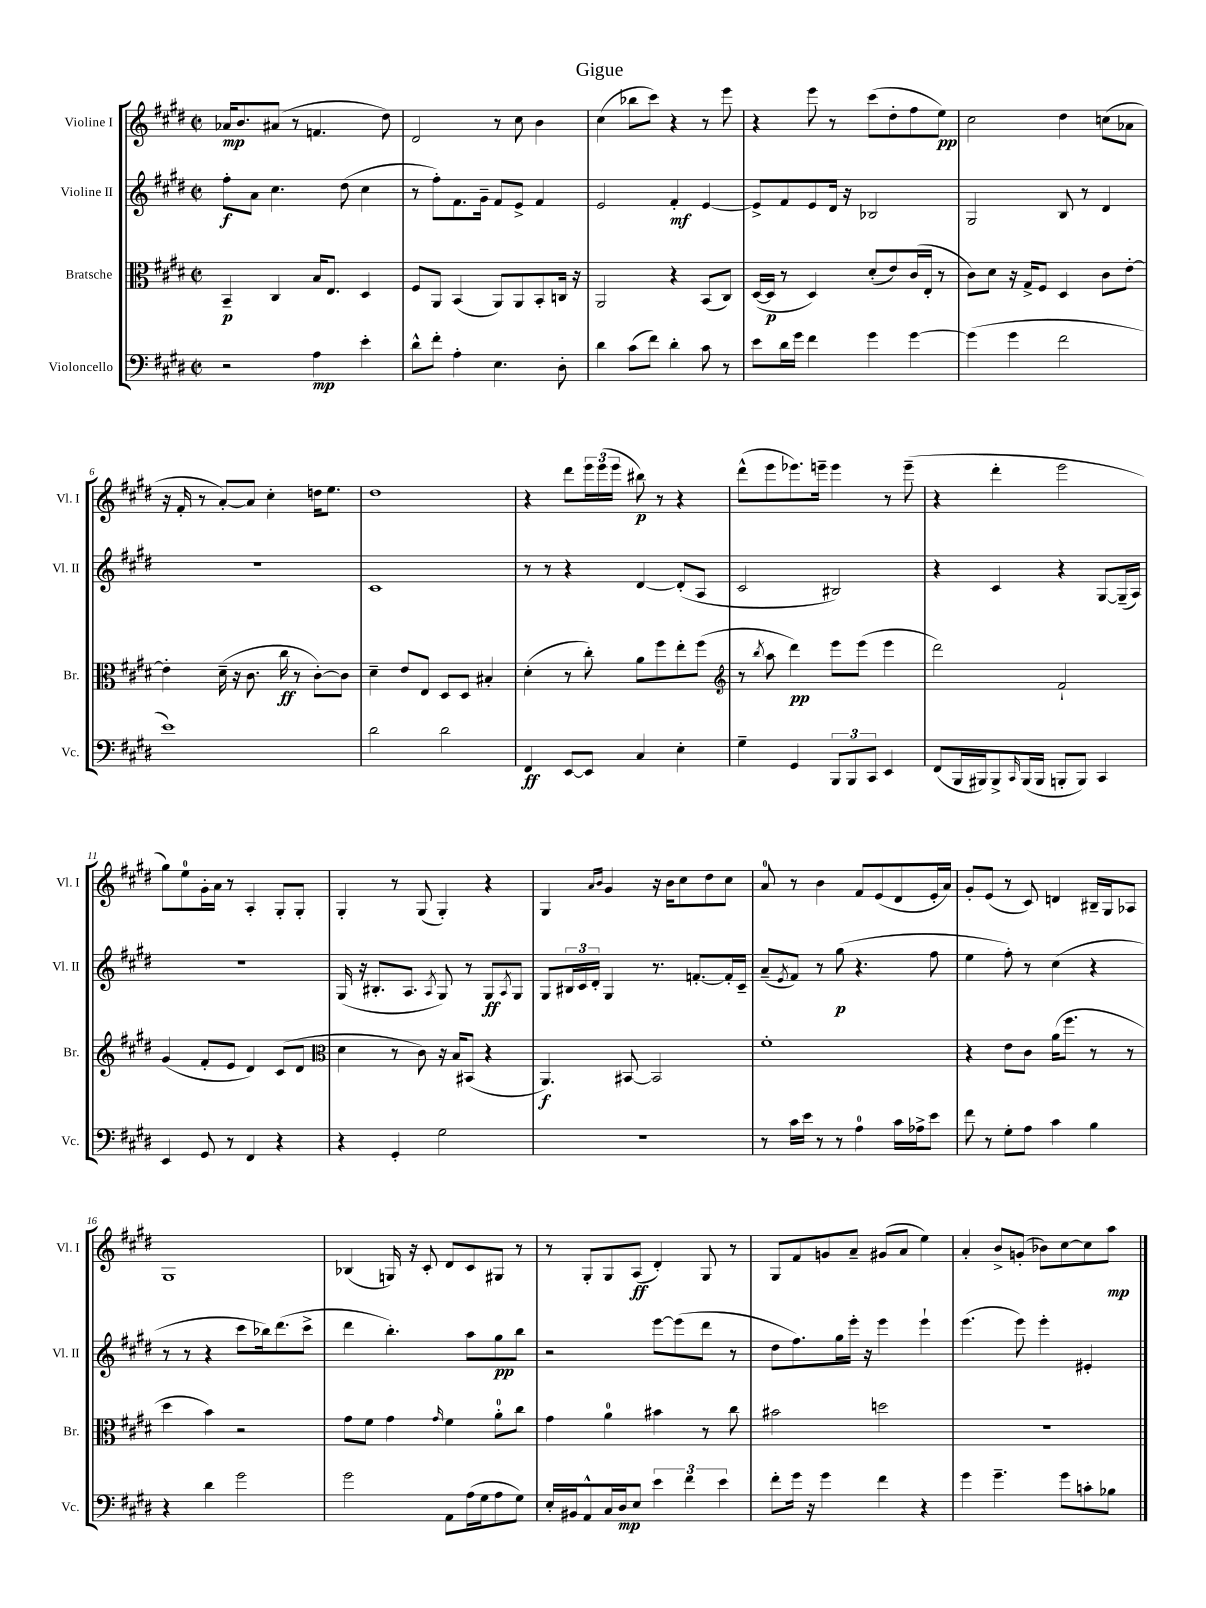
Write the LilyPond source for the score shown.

\header { title = "Gigue" }
<<
\new StaffGroup <<
\new Staff = "s0" \with { instrumentName = "Violine I" shortInstrumentName = "Vl. I" } {
    \clef treble \key e \major \defaultTimeSignature \time 2/2
    aes'16\mp b'8. ais'8( r8 f'4. dis''8) |
    dis'2 r8 cis''8 b'4 |
    cis''4( bes''8 cis'''8) r4 r8 e'''8 |
    r4 e'''8 r8 cis'''8( dis''8-. fis''8 e''8\pp) |
    cis''2 dis''4 c''8( aes'8 |
    r16 fis'16-. r8 a'8~-.) a'8 cis''4-. d''16 e''8. |
    dis''1 |
    r4 dis'''8 \tuplet 3/2 { e'''16 e'''16( e'''16 } bis''8\p) r8 r4 |
    dis'''8-^( e'''8 ees'''8.) e'''16-- e'''4 r8 e'''8--( |
    r4 dis'''4-. e'''2 |
    gis''8) e''8-0 gis'16-. a'16 r8 a4-. gis8-. gis8-. |
    gis4-. r8 gis8( gis4-.) r4 |
    gis4 \grace { a'16 b'16 } gis'4 r16 b'16 cis''8 dis''8 cis''8 |
    a'8-0 r8 b'4 fis'8 e'8( dis'8 e'16-. a'16) |
    gis'8-. e'8( r8 cis'8) d'4 bis16-- gis16 aes8 |
    gis1 |
    bes4( g16) r16 cis'8-. dis'8 cis'8 gis8 r8 |
    r8 gis8-. gis8 a8\ff( dis'4-.) gis8 r8 |
    gis8 fis'8 g'8 a'8-- gis'8( a'8 e''4) |
    a'4-. b'8-> g'8-.( bes'8) cis''8~ cis''8 a''8\mp \bar "|." |
}
\new Staff = "s1" \with { instrumentName = "Violine II" shortInstrumentName = "Vl. II" } {
    \clef treble \key e \major \defaultTimeSignature \time 2/2
    fis''8-.\f a'8 cis''4. dis''8( cis''4 |
    r8 fis''8-.) fis'8. gis'16-- fis'8 e'8-> fis'4 |
    e'2 fis'4-.\mf e'4~ |
    e'8-> fis'8 e'8 dis'16 r16 bes2 |
    gis2 b8 r8 dis'4 |
    r1 |
    cis'1 |
    r8 r8 r4 dis'4~ dis'8-.( a8 |
    cis'2 bis2) |
    r4 cis'4 r4 gis8~ gis16--( a16) |
    R1 |
    gis16( r16 bis8.-. a8. \acciaccatura { a8 } gis8) r8 gis8\ff \acciaccatura { a8 } gis8 |
    gis8 \tuplet 3/2 { bis16 cis'16 dis'16-. } gis4 r8. f'8.~-. f'16-. cis'16-- |
    a'8--( \acciaccatura { e'8 } fis'8) r8 gis''8\p( r4. fis''8 |
    e''4 fis''8-.) r8 cis''4( r4 |
    r8 r8 r4 cis'''8 bes''16) dis'''8.( cis'''8-> |
    dis'''4 b''4.-.) a''8 gis''8\pp b''8 |
    r2 e'''8~ e'''8( dis'''8 r8 |
    dis''8 fis''8.) gis''16 e'''16-. r16 e'''4 e'''4-! |
    e'''4.( e'''8) e'''4-. eis'4-. \bar "|." |
}
\new Staff = "s2" \with { instrumentName = "Bratsche" shortInstrumentName = "Br." } {
    \clef alto \key e \major \defaultTimeSignature \time 2/2
    b,4--\p cis4 b16 e8. dis4 |
    fis8 a,8 b,4( a,8) a,8 b,8-. c16 r16 |
    a,2 r4 b,8( cis8) |
    dis16~( dis16\p r8 dis4) dis'8-.( e'8) cis'16( e16-. r8 |
    cis'8) dis'8 r16 gis16-> fis8 dis4 cis'8 e'8~-. |
    e'4-. dis'16--( r16 cis'8. cis''16\ff r8 cis'8~-.) cis'8 |
    dis'4-- e'8 e8 dis8 dis8 bis4-. |
    dis'4-.( r8 cis''8-.) a'8 fis''8 e''8-. fis''8( |
    \clef treble r8 \acciaccatura { b''8 } a''8 dis'''4\pp) e'''8 e'''8( e'''4 |
    dis'''2) fis'2-! |
    gis'4( fis'8-. e'8 dis'4) cis'8( dis'8 |
    \clef alto dis'4 r8 cis'8) r16 b16 bis,8( r4 |
    a,4.\f) bis,8~ bis,2 |
    fis'1-. |
    r4 e'8 cis'8 a'16( fis''8. r8 r8 |
    dis''4 b'4) r2 |
    gis'8 fis'8 gis'4 \grace { gis'16 } fis'4 a'8-0-. cis''8 |
    gis'4 a'4-0 bis'4 r8 cis''8 |
    bis'2 d''2 |
    R1 \bar "|." |
}
\new Staff = "s3" \with { instrumentName = "Violoncello" shortInstrumentName = "Vc." } {
    \clef bass \key e \major \defaultTimeSignature \time 2/2
    r2 a4\mp e'4-. |
    dis'8-^ fis'8-. a4-. e4. dis8-. |
    dis'4 cis'8( fis'8) dis'4-. cis'8 r8 |
    e'8 dis'16 gis'16 fis'4 gis'4 gis'4~ |
    gis'4( gis'4 fis'2 |
    e'1) |
    dis'2 dis'2 |
    fis,4\ff e,8~ e,8 cis4 e4-. |
    gis4-- gis,4 \tuplet 3/2 { b,,8 b,,8 cis,8 } e,4 |
    fis,8( b,,16 bis,,16) bis,,8-> \grace { cis,16 } bis,,16( bis,,16 b,,8-. b,,8) cis,4 |
    e,4 gis,8 r8 fis,4 r4 |
    r4 gis,4-. gis2 |
    R1 |
    r8 cis'16 e'16 r8 r8 a4-0 cis'16 aes16-> e'8 |
    fis'8 r8 gis8-. a8 cis'4 b4 |
    r4 dis'4 gis'2 |
    gis'2 a,8 a16( gis16 a8 gis8) |
    e16-. bis,16 a,8-^ cis16 dis16\mp e8 \tuplet 3/2 { e'4 fis'4 e'4 } |
    fis'8-. gis'16 r16 gis'4 fis'4 r4 |
    gis'4 gis'4.-- gis'8 c'8-. bes8 \bar "|." |
}
>>
>>
